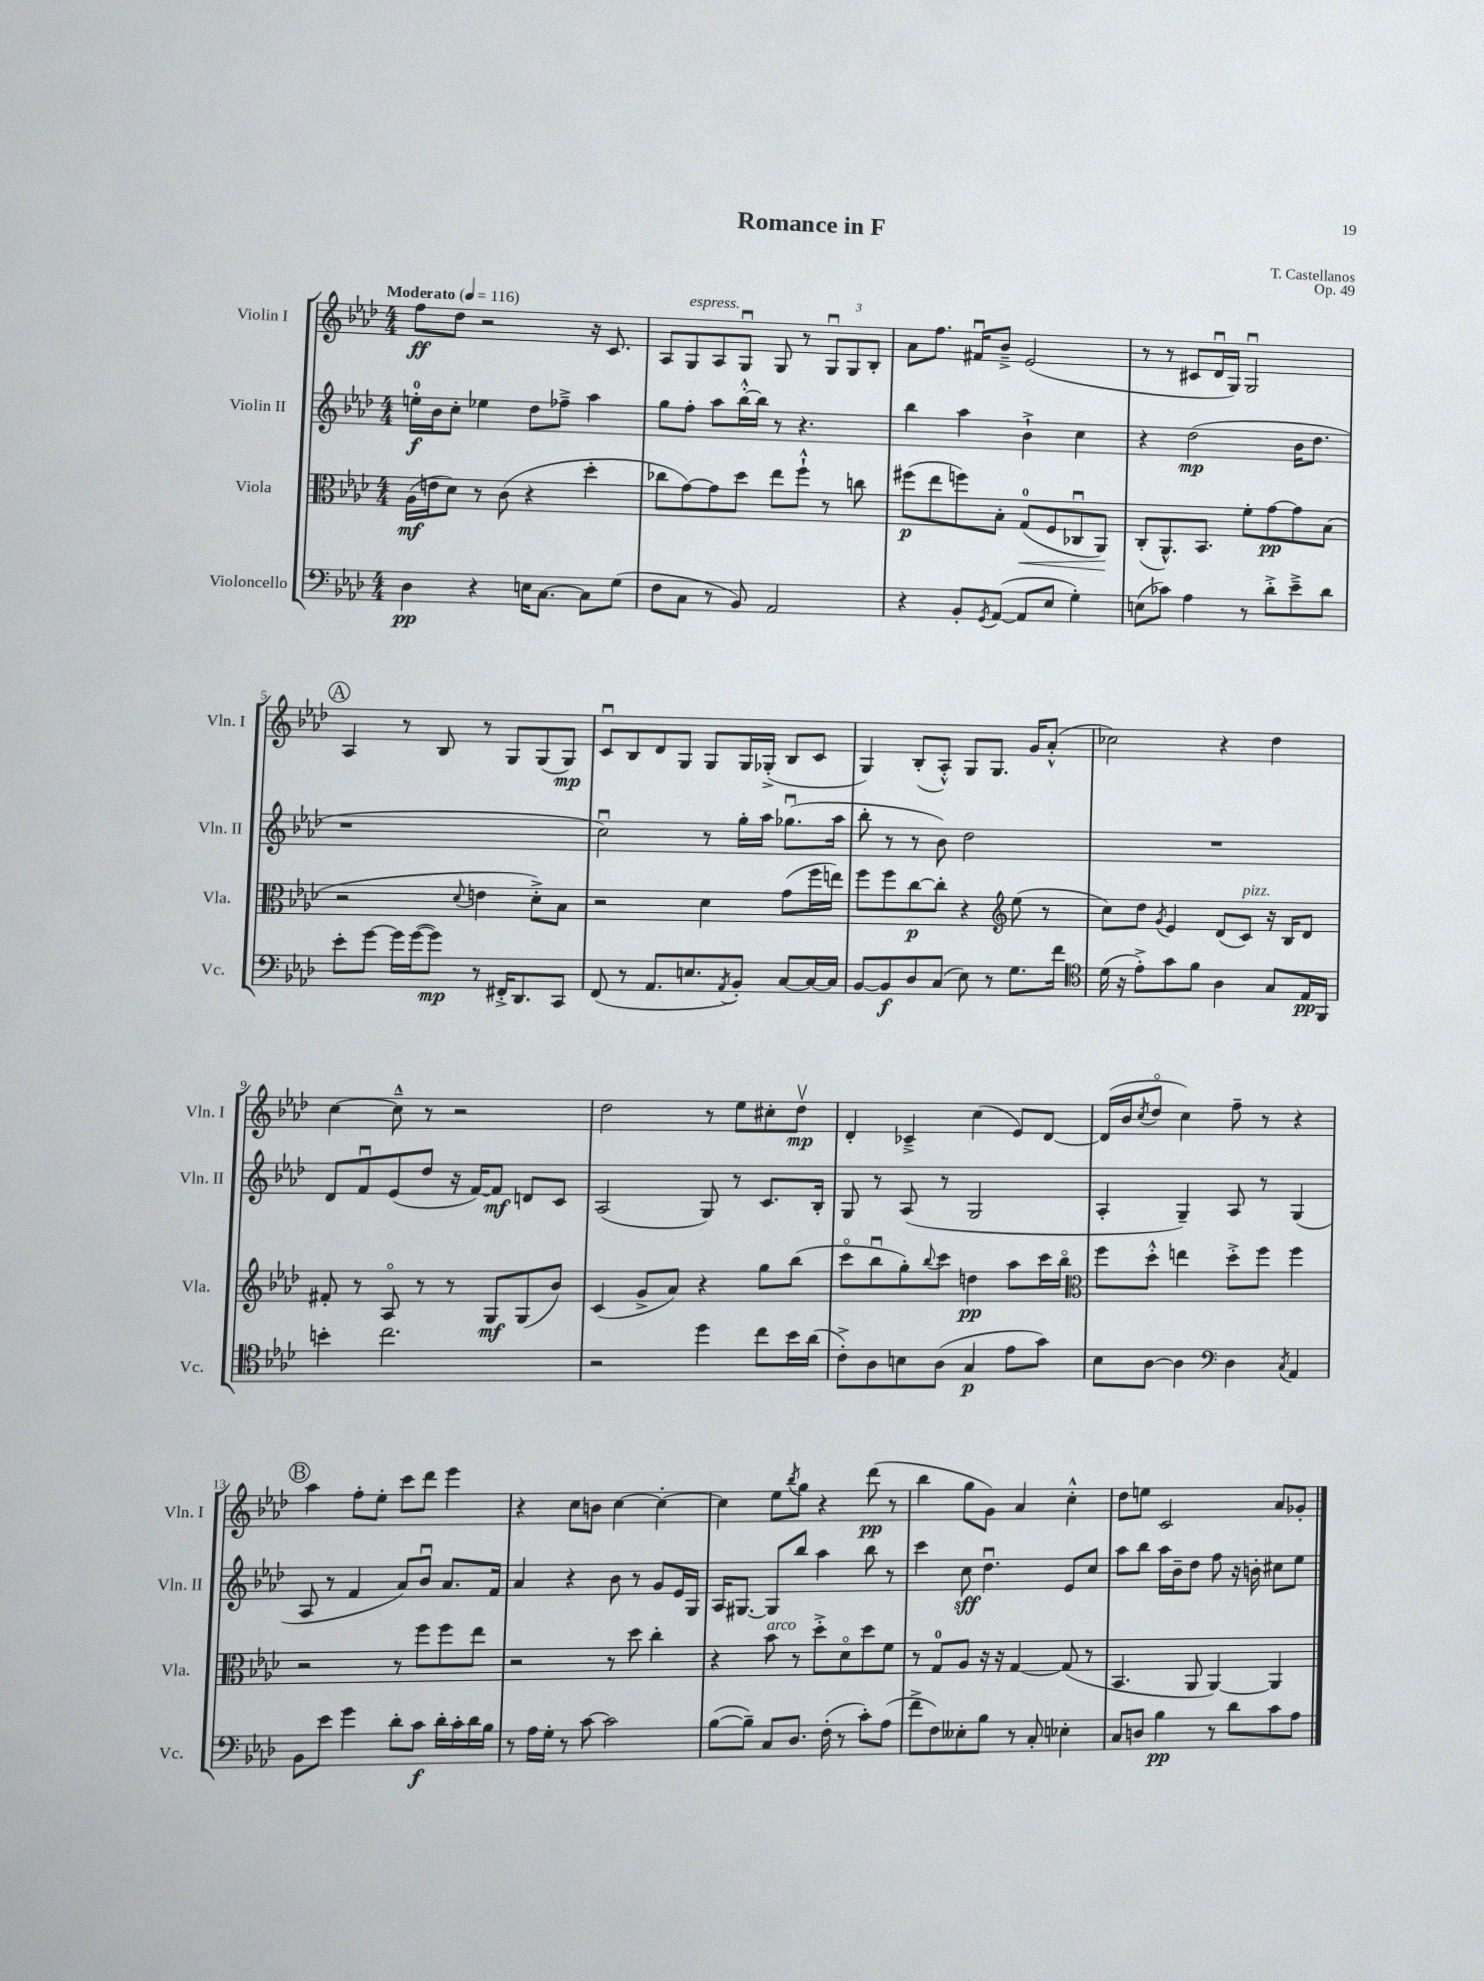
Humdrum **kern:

**kern	**kern	**kern	**kern
*staff4	*staff3	*staff2	*staff1
*clefF4	*clefC3	*clefG2	*clefG2
*k[b-e-a-d-]	*k[b-e-a-d-]	*k[b-e-a-d-]	*k[b-e-a-d-]
*M4/4	*M4/4	*M4/4	*M4/4
*MM116	*MM116	*MM116	*MM116
4D-	(16A-	16ee'	8ff
.	16e	16b-	.
.	8d-)	8cc'	8dd-
4r	8r	4ee-	2r
.	(8c	.	.
16E	4r	8dd-	.
[8.C	.	.	.
.	.	8ff-~^	.
8C]	4dd-'	4aa-	16r
.	.	.	8.c
(8G	.	.	.
=	=	=	=
8F	8cc-	8gg	8A-
8C	[8g)	8ff'	8G
8r	8g]	8aa-	8A-
8BB-)	8dd-	[16bb-'^^	8Gu
.	.	16bb-]	.
2AA-	8ee-	8r	8G
.	8ff`^^	4.r	8r
.	8r	.	12Gu
.	.	.	12G
.	8cc	.	.
.	.	.	12B-'
=	=	=	=
4r	(8ff#	4bb-	8a-
.	8ee-	.	8.ff
8BB-'	8ff)	4aa-	.
.	.	.	16f#u
8qGG	.	.	.
([8AA-	8B-'	.	8b-~^
8AA-]	(8G	4b-`^	(2e-
8E-	8F	.	.
4G')	8C-u	4cc	.
.	8AA-)	.	.
=	=	=	=
(8E	(8C'	4r	8r
8c-)	8.AA-^^)	.	8r
4A-	.	(2dd-	8c#
.	8.BB-	.	.
.	.	.	16d-u
.	.	.	16G)
8r	8f'	.	2Gu
8d-'^	[8g	.	.
8e-~^	8g]	16b-	.
.	.	8.dd-	.
8d-	(8B-	.	.
=	=	=	=
8e-'	2r	1r	4A-
[8g	.	.	.
16g]	.	.	8r
([16g	.	.	.
8g])	.	.	8B-
.	8qqd-	.	.
8r	4e	.	8r
16FF#'^	.	.	8G
8.DD-	.	.	.
.	8d-'^)	.	(8G
8CC	8B-	.	8G)
=	=	=	=
(8FF	2r	2ccu)	8cu
8r	.	.	8B-
8.AA-	.	.	8d-
.	.	.	8G
8.E	.	.	.
.	4d-	8r	8G
8qAA-	.	.	.
8BB-')	.	16gg'	16G
.	.	16aa-	(16G-'^
[8C	(8g	(8.gg-u	8B-
16C_	16ff	.	8c
16C]	16ee)	16aa-	.
=	=	=	=
[8BB-	8ff	8bb-'	4G)
8BB-]	8ff	8r	.
8D-	[8cc	8r	(8B-'
(8C	8cc']	8b-)	8A-'^^)
8E-)	4r	2dd-	8G
8r	.	.	8.G
*	*clefG2	*	*
8.G	(8ee-	.	.
.	.	.	16g
.	8r	.	(8a-'^^
16f	.	.	.
=	=	=	=
*clefC4	*	*	*
(16d-	8cc)	1r	2cc-)
16r	.	.	.
8e-'^)	8dd-	.	.
.	8qg	.	.
8g	4e-	.	.
8f	.	.	.
4A-	(8d-	.	4r
.	8c)	.	.
8G	16r	.	4dd-
.	16B-	.	.
16E-	8d-	.	.
16FF	.	.	.
=	=	=	=
4b'	8f#'	8d-	[4cc
.	8r	8fu	.
2.cc	8A-o	(8e-	8cc~^^]
.	8r	8dd-	8r
.	8r	16r	2r
.	.	[16f)	.
.	8G	8f]	.
.	(8G	8d	.
.	8b-)	8c	.
=	=	=	=
2r	(4c	(2A-	2dd-
.	8g^	.	.
.	8a-)	.	.
4dd-	4r	8G)	8r
.	.	8r	8ee-
8cc	8gg	8.c	8cc#'
16b-	(8bb-	.	8dd-v
(16a-	.	16B-'	.
=	=	=	=
8c'^)	8ccco	8G	4d-'
8A-	8bb-u	8r	.
8B	8gg')	(8A-	4c-~^
.	8qqbb-	.	.
(8A-	8ccc	8r	.
4G	4dd	2G	(4cc
8e-	8aa-	.	8e-)
8g)	16ccc	.	[8d-
.	16bb-o	.	.
=	=	=	=
*	*clefC3	*	*
8B-	8ff	4A-'	(16d-]
.	.	.	16b-
.	.	.	8qcc
[8A-	8dd-'^^	.	8dd-o
4A-]	4ee	4G~)	4cc)
*clefF4	*	*	*
4D-	8dd-'^	8A-	8ff~
.	8ff	8r	8r
8qC	.	.	.
4AA-	4ff	(4G	4r
=	=	=	=
8BB-	2r	8A-	4aa-
8e-	.	8r	.
4g	.	4f	8ff'
.	.	.	8ee-'
8d-'	8r	8a-)	8ccc
8c	8ff	8b-u	8ddd-
16d-'	8ff	8.a-	4eee-
16c'	.	.	.
16d-	8ee-	.	.
16B-	.	16f	.
=	=	=	=
8r	2r	4a-	4r
16A-	.	.	.
16G'	.	.	.
8r	.	4r	8cc
[8c	.	.	8b
2c]	8r	8b-	[4cc
.	8dd-	8r	.
.	4cc'	8g	4cc'_
.	.	16e-	.
.	.	16G	.
=	=	=	=
([8B-	4r	16A-	4cc]
.	.	[8.G#	.
8B-~])	.	.	.
8C	8b-	8G#]	8ee-
.	.	.	8qbb-
8.D-	8r	8bb-	8gg
.	8dd-'^	4aa-	4r
(16F'	.	.	.
8r	8d-o	.	.
8c')	8dd-	8bb-	(8ddd-
(8A-	8f	8r	8r
=	=	=	=
8f^	8r	4ccc	4bb-
8F)	8G	.	.
8E--'	8A-	8cc	8gg
8B-	16r	4.dd-u	8g)
.	16r	.	.
8r	[4G	.	4a-
8C'	.	.	.
4E-'	(8G]	8e-	4cc'^^
.	8r	8cc	.
=	=	=	=
8C	4.BB-	8aa-	8dd-
8D	.	8bb-	8ee
4B-	.	16aa-	2c
.	.	16b-~	.
.	8AA-	8dd-	.
8r	[4AA-)	8ff	.
8d-	.	16r	.
.	.	16b'	.
8c	4AA-]	8cc#	8a-
8A-	.	8ee-	8g-'
==	==	==	==
*-	*-	*-	*-
